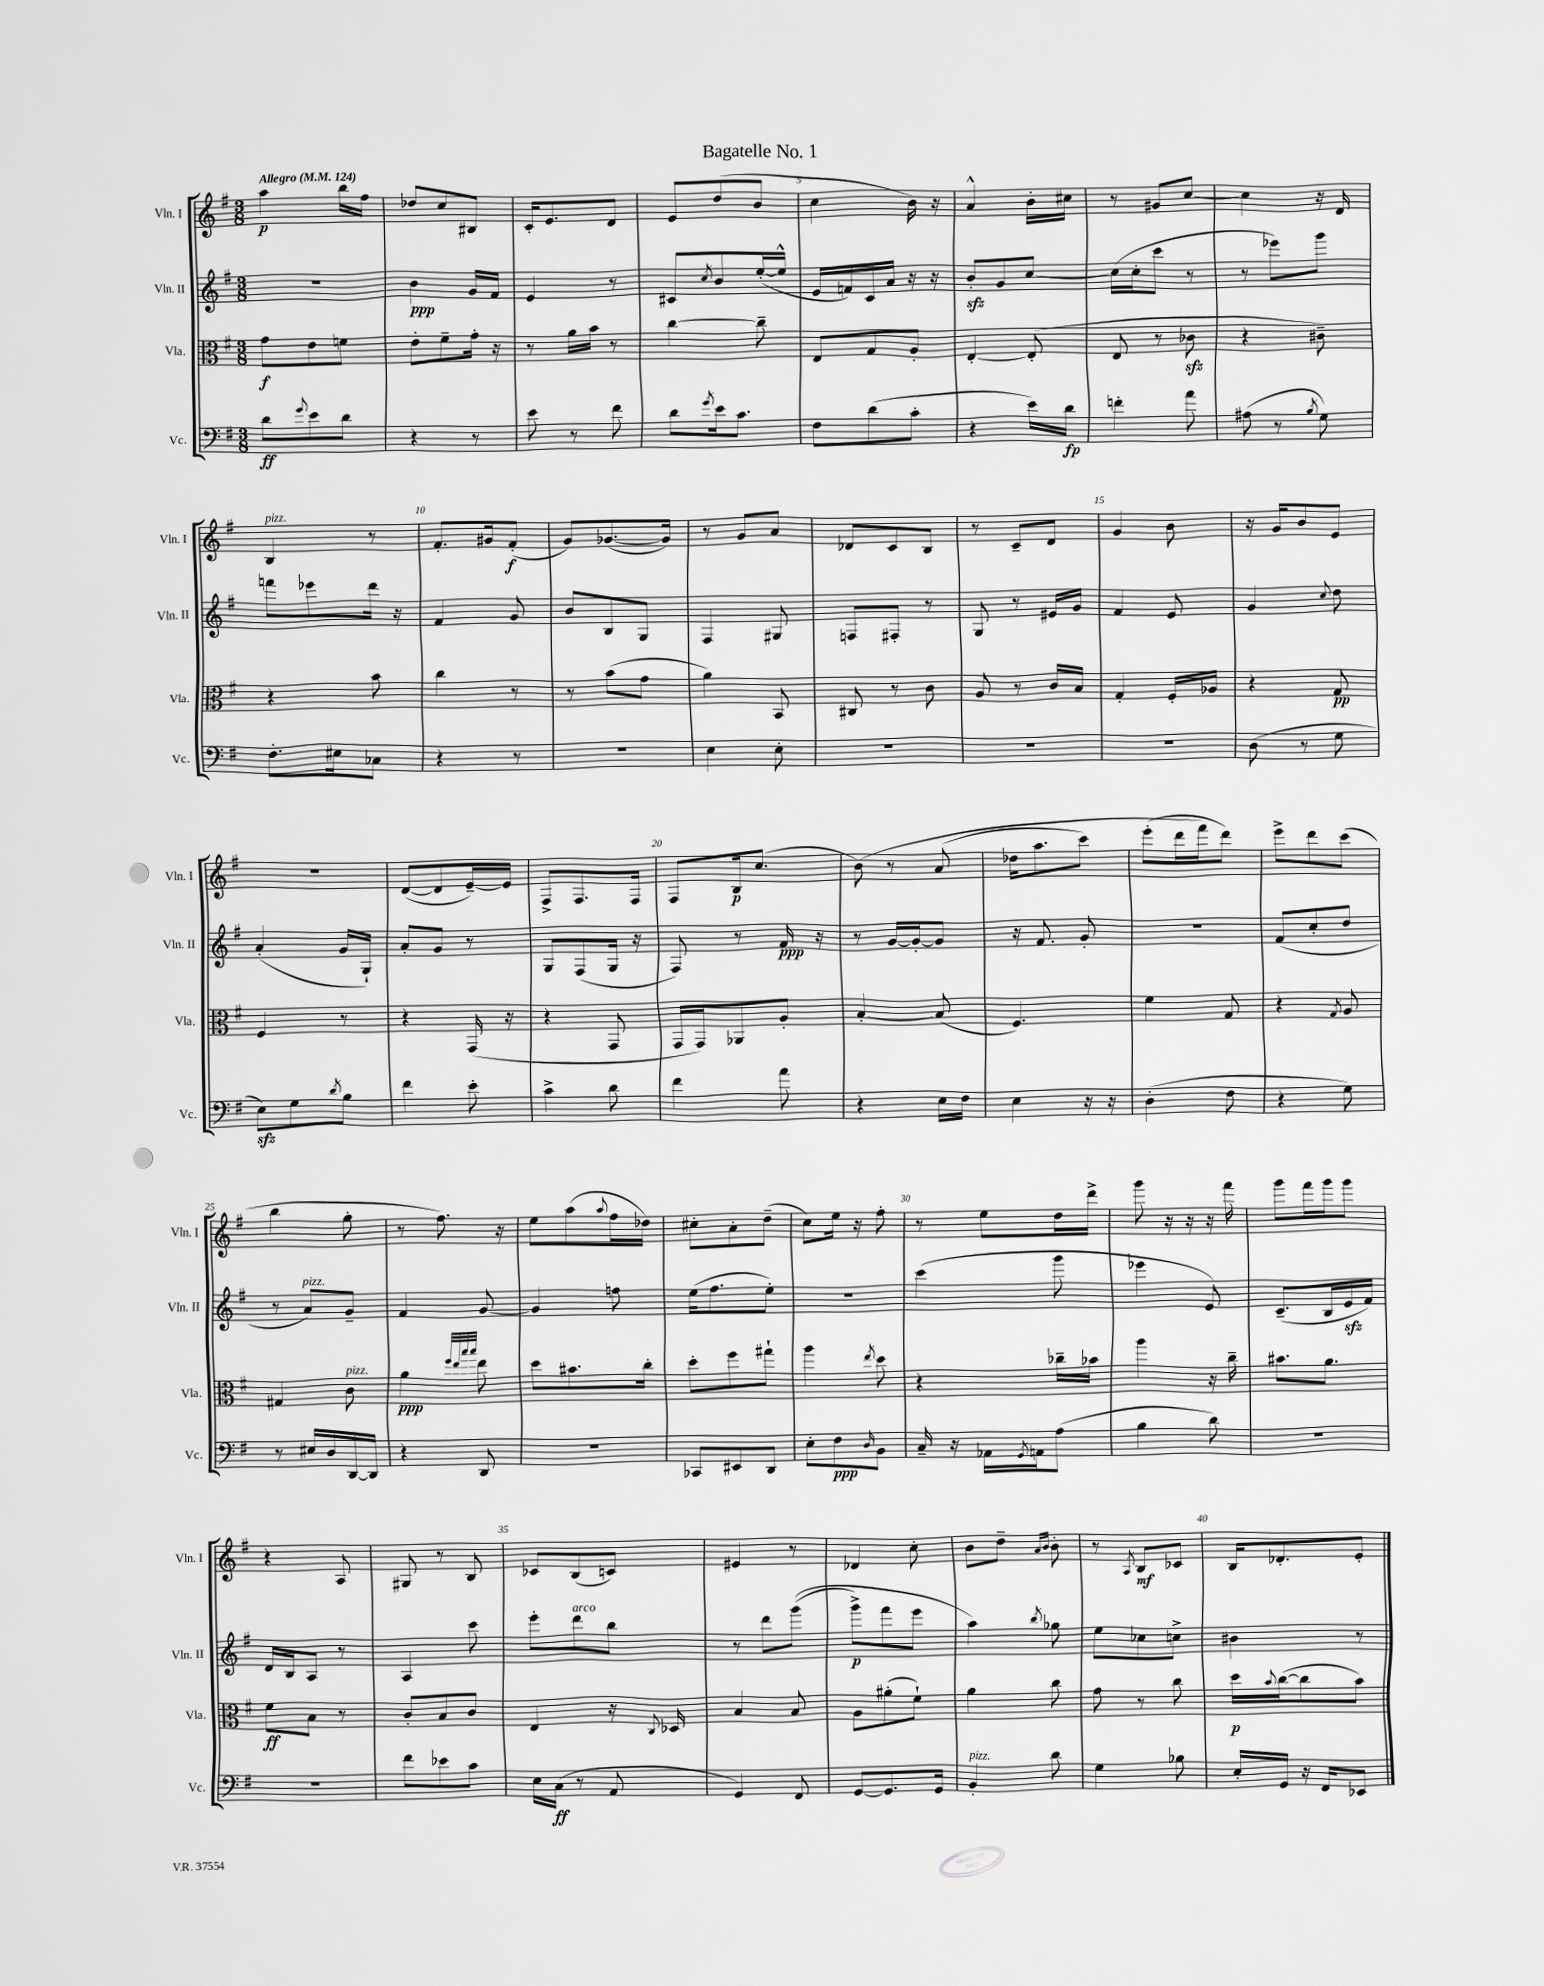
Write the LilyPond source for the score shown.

\header { title = "Bagatelle No. 1" }
<<
\new StaffGroup <<
\new Staff = "s0" \with { instrumentName = "Vln. I" shortInstrumentName = "Vln. I" } {
    \clef treble \key g \major \numericTimeSignature \time 3/8 \tempo "Allegro" 4 = 124
    a''4\p b''16 fis''16 |
    des''8 c''8 bis8 |
    c'16-. e'8. d'8 |
    e'8 d''8( b'8 |
    c''4 b'16) r16 |
    a'4-^ b'16-. cis''16 |
    r8 gis'8 c''8~ |
    c''4 r16 d'16 |
    b4^\markup { \italic "pizz." } r8 |
    fis'8.-. gis'16 fis'8-.\f( |
    g'8) ges'8.~( ges'16) |
    r8 g'8 a'8 |
    des'8 c'8 b8 |
    r8 c'8-- d'8 |
    g'4 b'8 |
    r16 g'16 b'8 e'8 |
    R4. |
    d'8~( d'8 e'16~--) e'16 |
    fis8-> fis8. fis16 |
    fis8 b16\p c''8.( |
    b'8)\( r8 a'8( |
    des''16 a''8. c'''8) |
    e'''8-.( d'''16 fis'''16\) d'''8) |
    e'''8-> d'''8 c'''8( |
    b''4 g''8-. |
    r8 fis''8.) r16 |
    e''8 a''8( \appoggiatura { a''8 } fis''16 des''16) |
    cis''8-. a'8-. d''8--( |
    c''8) e''16 r16 fis''8-. |
    r8 e''8 d''16 d'''16-> |
    g'''8 r16 r16 r16 fis'''16 |
    g'''8 fis'''16 g'''16 g'''8 |
    r4 a8 |
    gis8 r8 b8 |
    ces'8 b8( c'8) |
    eis'4 r8 |
    des'4 c''8-. |
    b'8 d''8-- \grace { a'16 b'16 } b'8-. |
    r8 \acciaccatura { a8 } b8\mf ces'8 |
    b16 des'8.-. e'8-. \bar "|." |
}
\new Staff = "s1" \with { instrumentName = "Vln. II" shortInstrumentName = "Vln. II" } {
    \clef treble \key g \major \numericTimeSignature \time 3/8
    r4. |
    b'4\ppp g'16 fis'16 |
    e'4 r8 |
    cis'8 \acciaccatura { c''8 } b'8 e''16~-.( e''16-^ |
    e'16 f'16) c'16 a'16 r16 r16 |
    b'8-.\sfz g'8 c''8~ |
    c''16( c''16-. c'''8 r8 |
    r8 ees'''8) g'''8 |
    f'''8 ees'''8 d'''16 r16 |
    fis'4 g'8 |
    b'8 b8 g8 |
    fis4 gis8 |
    f8 fis8-. r8 |
    g8 r8 eis'16 g'16 |
    fis'4 e'8 |
    g'4 \appoggiatura { c''8 } d''8 |
    a'4-.( g'16 g16-!) |
    a'8-. g'8 r8 |
    g8 fis8( g16 r16 |
    fis8) r8 fis'16\ppp r16 |
    r8 g'16~ g'16~-. g'8 |
    r16 fis'8. g'8-. |
    R4. |
    fis'8( c''8-. d''8 |
    r8 a'8^\markup { \italic "pizz." }) g'8-- |
    fis'4 g'8~ |
    g'4 f''8 |
    e''16( fis''8. e''8-.) |
    R4. |
    c'''4( g'''8 |
    ees'''4 e'8) |
    c'8.--( b16 e'16\sfz fis'16) |
    d'16 b16 a8 r8 |
    a4 c'''8 |
    e'''8-. d'''8^\markup { \italic "arco" } b''8 |
    r8 d'''8 g'''8(\( |
    g'''8->\p) fis'''8 e'''8 |
    a''4\) \acciaccatura { b''8 } ges''8 |
    e''8 ces''8 c''8-> |
    bis'4 r8 \bar "|." |
}
\new Staff = "s2" \with { instrumentName = "Vla." shortInstrumentName = "Vla." } {
    \clef alto \key g \major \numericTimeSignature \time 3/8
    g'8\f e'8 f'8 |
    e'8-. fis'8-- g'16-. r16 |
    r8 a'16 b'16 r8 |
    c''4~ c''8-- |
    e8 g8 a8-. |
    e4~-. e8-.( |
    e8 r8 ces'8\sfz |
    r4 cis'8--) |
    r4 b'8 |
    c''4 r8 |
    r8 b'8( g'8 |
    a'4) b,8 |
    cis8 r8 c'8 |
    a8 r8 c'16 b16 |
    g4-. fis16-. aes16 |
    r4 g8\pp |
    fis4 r8 |
    r4 g,16( r16 |
    r4 g,8 |
    g,16 g,16) aes,8 a8-. |
    b4~-. b8( |
    fis4.) |
    fis'4 g8 |
    r4 \acciaccatura { g8 } a8 |
    gis4 c'8^\markup { \italic "pizz." } |
    a'4\ppp \grace { fis''32 e''32 b''32 b''32 } e''8 |
    d''8 bis'8. c''16-. |
    d''8-. fis''8 gis''8-! |
    a''4 \acciaccatura { e''8 } d''8 |
    r4 ces''16-- bes'16 |
    a''4 r16 c''16-- |
    bis'8. a'8. |
    fis'8\ff b8 r8 |
    c'8-. b8 c'8 |
    e4 r16 \appoggiatura { c8 } des16 |
    b4 b8 |
    a8 ais'8-.( fis'8-!) |
    a'4 c''8 |
    g'8 r8 c''8 |
    d''16\p \appoggiatura { b'8 } c''16~( c''8 b'8) \bar "|." |
}
\new Staff = "s3" \with { instrumentName = "Vc." shortInstrumentName = "Vc." } {
    \clef bass \key g \major \numericTimeSignature \time 3/8
    d'8\ff \appoggiatura { g'8 } e'8 d'8 |
    r4 r8 |
    e'8 r8 fis'8 |
    d'8 \acciaccatura { g'8 } e'16 c'8. |
    fis8 d'8( c'8-. |
    r4 e'16) d'16\fp |
    f'4-. a'8 |
    ais8( r8 \acciaccatura { b8 } g8) |
    fis8.-. eis16 ces8 |
    r4 r8 |
    R4. |
    e4 e8-. |
    R4. |
    R4. |
    R4. |
    d8( r8 g8 |
    e8\sfz) g8 \acciaccatura { d'8 } b8 |
    fis'4 e'8-. |
    c'4-> d'8 |
    fis'4 a'8 |
    r4 e16 fis16 |
    e4 r16 r16 |
    d4-.( fis8 |
    r4 g8) |
    r8 eis16 d16 d,16~ d,16 |
    r4 d,8 |
    R4. |
    ces,8 eis,8 d,8 |
    e8-. fis8\ppp \grace { d16 } b,8 |
    c16-- r16 aes,16 \acciaccatura { g,8 } a,16 a8( |
    b4 d'8) |
    R4. |
    R4. |
    fis'8 ees'8 c'8 |
    e16 c16\ff( r8 a,8 |
    g,4) fis,8 |
    g,8~ g,8. g,16 |
    b,4-.^\markup { \italic "pizz." } d'8 |
    g4 bes8 |
    e16-. g,16 r16 fis,16 ees,8 \bar "|." |
}
>>
>>
\layout { \context { \Score \override BarNumber.break-visibility = ##(#f #t #t) barNumberVisibility = #(every-nth-bar-number-visible 5) } }
